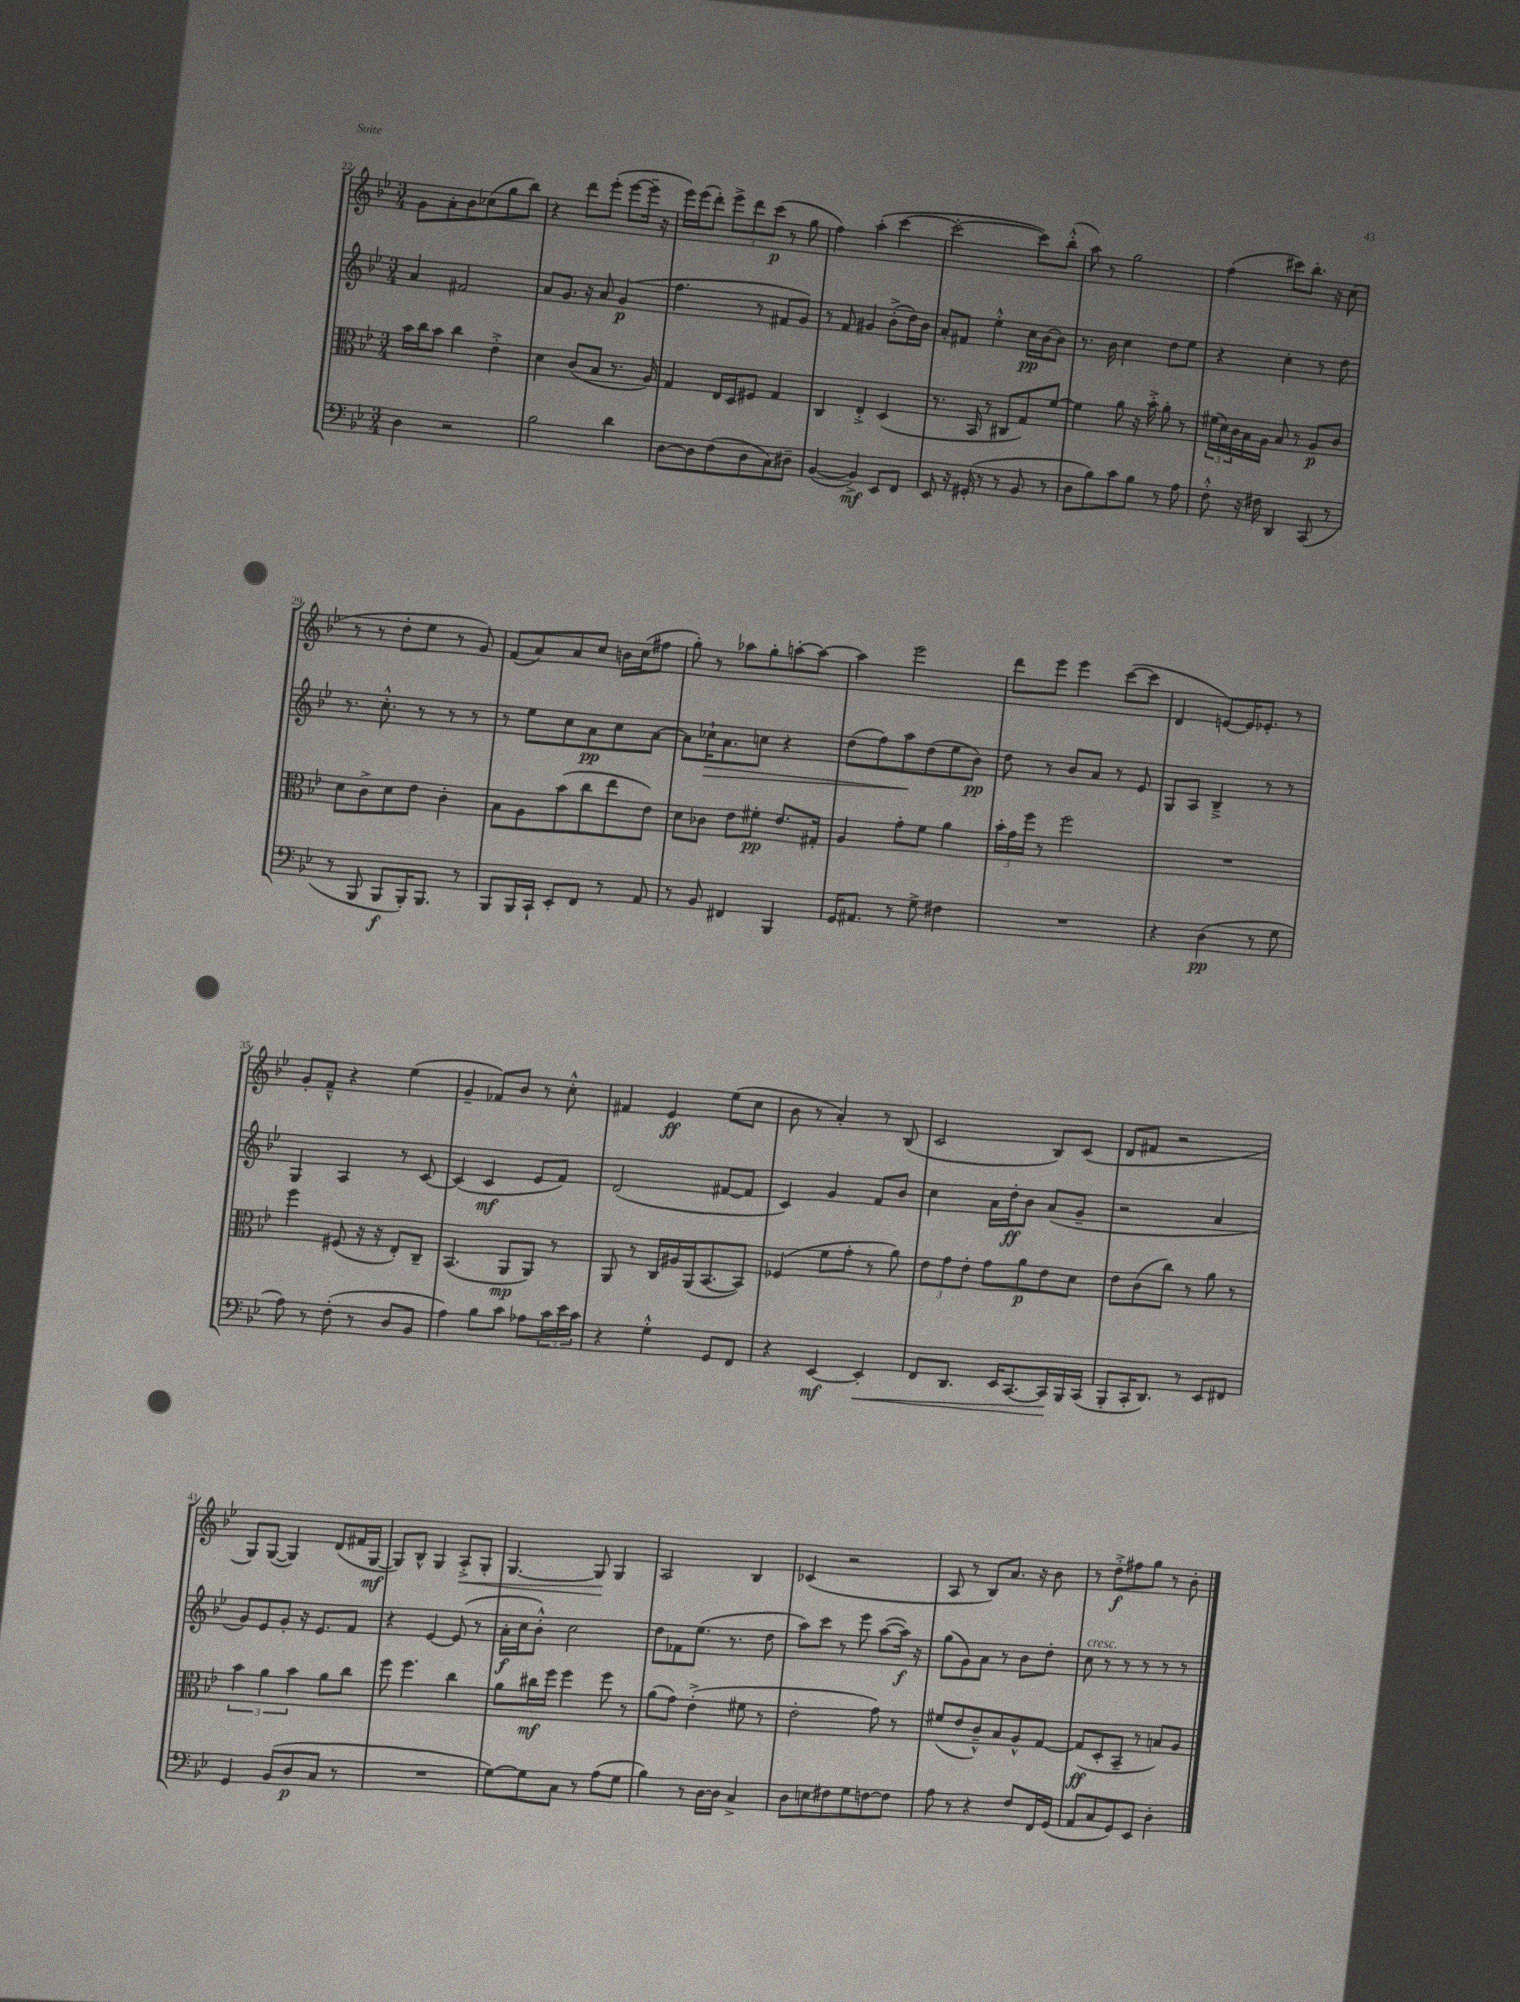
<<
\new StaffGroup <<
\new Staff = "s0" {
    \clef treble \key bes \major \numericTimeSignature \time 3/4
    g'8 a'8-. bes'8 ces''8( g''8 bes''8) |
    r4 d'''8 ees'''8-.( ees'''8~ ees'''16-- r16 |
    ees'''16) ees'''16( d'''8-.) \tuplet 3/2 { ees'''8-> d'''8 c'''8\p( } r8 g''8 |
    f''4) a''4-.( c'''4~ |
    c'''2~-. c'''8) bes''8-.-^( |
    a''8) r8 g''2 |
    f''4( cis'''8) bes''8.-. r16 c''8( |
    r8 r8 d''8-. ees''8 r8 g'8) |
    f'8( a'8) a'8 c''8 b'16 c''16( fis''8 |
    g''8-.) r8 aes''8 g''8-. a''8~-. a''8~ |
    a''4 ees'''2 |
    d'''8 ees'''8 ees'''4 c'''8~( c'''8 |
    d'4 e'8~) e'16 ees'8.-. r8 |
    g'8-. f'8---^ r4 ees''4( |
    g'4-- fes'8) bes'8 r8 c''8-.-^ |
    fis'4 ees'4\ff ees''8( c''8 |
    bes'8 r8 a'4-.) r8 bes8( |
    c'2 bes8) c'8( |
    d'8 fis'8 r2 |
    g8) g8~( g4) d'8( fis'16 g16~\mf |
    g8) bes8-^ g4 a8-.->\< g8-. |
    g4.~ g8\! g4 |
    a2 bes4 |
    ces'4( r2 |
    a8 r8 bes8) a'8. r16 bes'8 |
    r8 d''8-.->\f fis''8 g''8 r8 bes'8-. \bar "|." |
}
\new Staff = "s1" {
    \clef treble \key bes \major \numericTimeSignature \time 3/4
    a'4 fis'2 |
    a'8 g'8. r16 a'8 g'4\p( |
    f''4. r8 fis'8 g'8) |
    r8 f'8 gis'4 bes'8-.->( d''16) bes'16 |
    a'8-. fis'8 ees''4-.-^ c''16\pp bes'16~ bes'8 |
    r8. bes'16 c''4 d''8 ees''8 |
    r4 c''4-. r8 d''8 |
    r8. c''8.-.-^ r8 r8 r8 |
    r8 ees''8 c''8 a'8\pp c''8 a'8~ |
    a'8 ces''16-!\> a'8. c''8 r4 |
    d''8( f''8) a''8\! d''8( ees''8 bes'8\pp) |
    d''8 r8 bes'8 a'8 r8 ees'8 |
    g8 a8 bes4---> r8 r8 |
    g4 a4 r8 c'8~ |
    c'4( c'4\mf ees'8 f'8) |
    d'2( fis'8~ fis'8 |
    c'4) g'4 f'8 bes'8 |
    c''4 a'16 d''16-.\ff bes'8 a'8( g'8-- |
    r2 a'4 |
    g'8) ees'8 g'8-. r16 ees'8. f'8 |
    r4 ees'4~ ees'8( r8 |
    a'16-.\f c''16 bes'8-.-^) c''2 |
    d''8 fes'8 ees''8.( r8. d''8 |
    a''8) c'''8 r8 ees'''8 a''8~( a''16\f) r16 |
    g''8( g'8) a'8 r8 bes'8 d''8-. |
    c''8^\markup { \italic "cresc." } r8 r8 r8 r8 r8 \bar "|." |
}
\new Staff = "s2" {
    \clef alto \key bes \major \numericTimeSignature \time 3/4
    bes'16 c''16 bes'8 c''4 ees'4-.-> |
    d'4 c'8( bes8 r8. a16) |
    g4 ees16 d16 fis8 g4 |
    c4 ees4-.-> d4( |
    r8. bes,16 r8 cis8 g8) f'8~ |
    f'4 a'8 r16 bes'16-.-> a'8-. r8 |
    \tuplet 3/2 { fis'16( d'16) c'16 } bes16 a16 bes8 r8 a8\p c'8 |
    d'8 c'8-> d'8 ees'8 c'4-. |
    bes8 a8 bes'8( c''8 ees''8 ees'8) |
    d'8 ces'8 ees'8 fis'8-.\pp ees'8. gis16-. |
    a4 g'8-. f'8 a'4 |
    \tuplet 3/2 { bes'16-. g'16 f''16 } r8 f''2 |
    R2. |
    f''4 fis8( r16 r16 ees8-.) c8-- |
    bes,4.( a,8\mp a,8) r8 |
    a,8 r8 c16 ais16 a,16( bes,8.~ bes,8) |
    fes4( f'8 g'8-. r8 a'8) |
    \tuplet 3/2 { ees'8 g'8 ees'8-. } g'8 a'8\p ees'8 d'8 |
    ees'8 c'8( c''8) r8 a'8 r8 |
    \tuplet 3/2 { bes'4 a'4 bes'4 } a'8 c''8 |
    f''8 f''4. c''4 |
    a'8 cis''16\mf f''16 f''4 f''8 r8 |
    a'8( g'8) ees'4-.->( fis'8 r8 |
    ees'2-. g'8) r8 |
    fis'8( ees'8 c'8---^) bes8 a8-^ g8~ |
    g8\ff( d8-. bes,8-- r8 b8) a8 \bar "|." |
}
\new Staff = "s3" {
    \clef bass \key bes \major \numericTimeSignature \time 3/4
    d4 r2 |
    bes2 d'4 |
    d8~ d8 f8( d8 c8) dis8-- |
    bes,4~( bes,4->\mf) ees,8 f,8 |
    ees,8 r16 gis,16-.( r8 r8 bes,8 r8 |
    d8 bes8) c'8 bes8 r8 a8 |
    f8-.-^ r16 fis16 d,4 c,8( r8 |
    r8 bes,,8 bes,,8\f bes,,16-.) bes,,8. r8 |
    bes,,8 bes,,16 c,16-! ees,8-. f,8 r8 a,8 |
    r8 bes,8 fis,4 bes,,4 |
    g,16 ais,8. r8 g8-> fis4 |
    R2. |
    r4 d4\pp( r8 g8 |
    a8) r8 f8-.( r8 d8 bes,8 |
    a4) bes8 c'8 aes8 \tuplet 3/2 { c'16 ees'16 c'16 } |
    r4 g4-.-^ g,8 f,8 |
    r4 ees,4~\mf ees,4-.\< |
    f,8 d,8. ees,16 c,8.~ c,16\! bes,,16 c,16( |
    bes,,8-. c,16-. d,8.) r8 ees,8 fis,8 |
    g,4 bes,8( d8\p c8 r8 |
    R2. |
    g8~) g8 c8 r8 a8( g8 |
    bes4) r8 d16~ d16 c4-> |
    d8 e8 fis8 g8 f8~ f8 |
    a8 r8 r4 f8 f,16 g,16( |
    a,8 c8 g,8) ees,8 d4-. \bar "|." |
}
>>
>>
\layout { \context { \Score currentBarNumber = #22 } }
